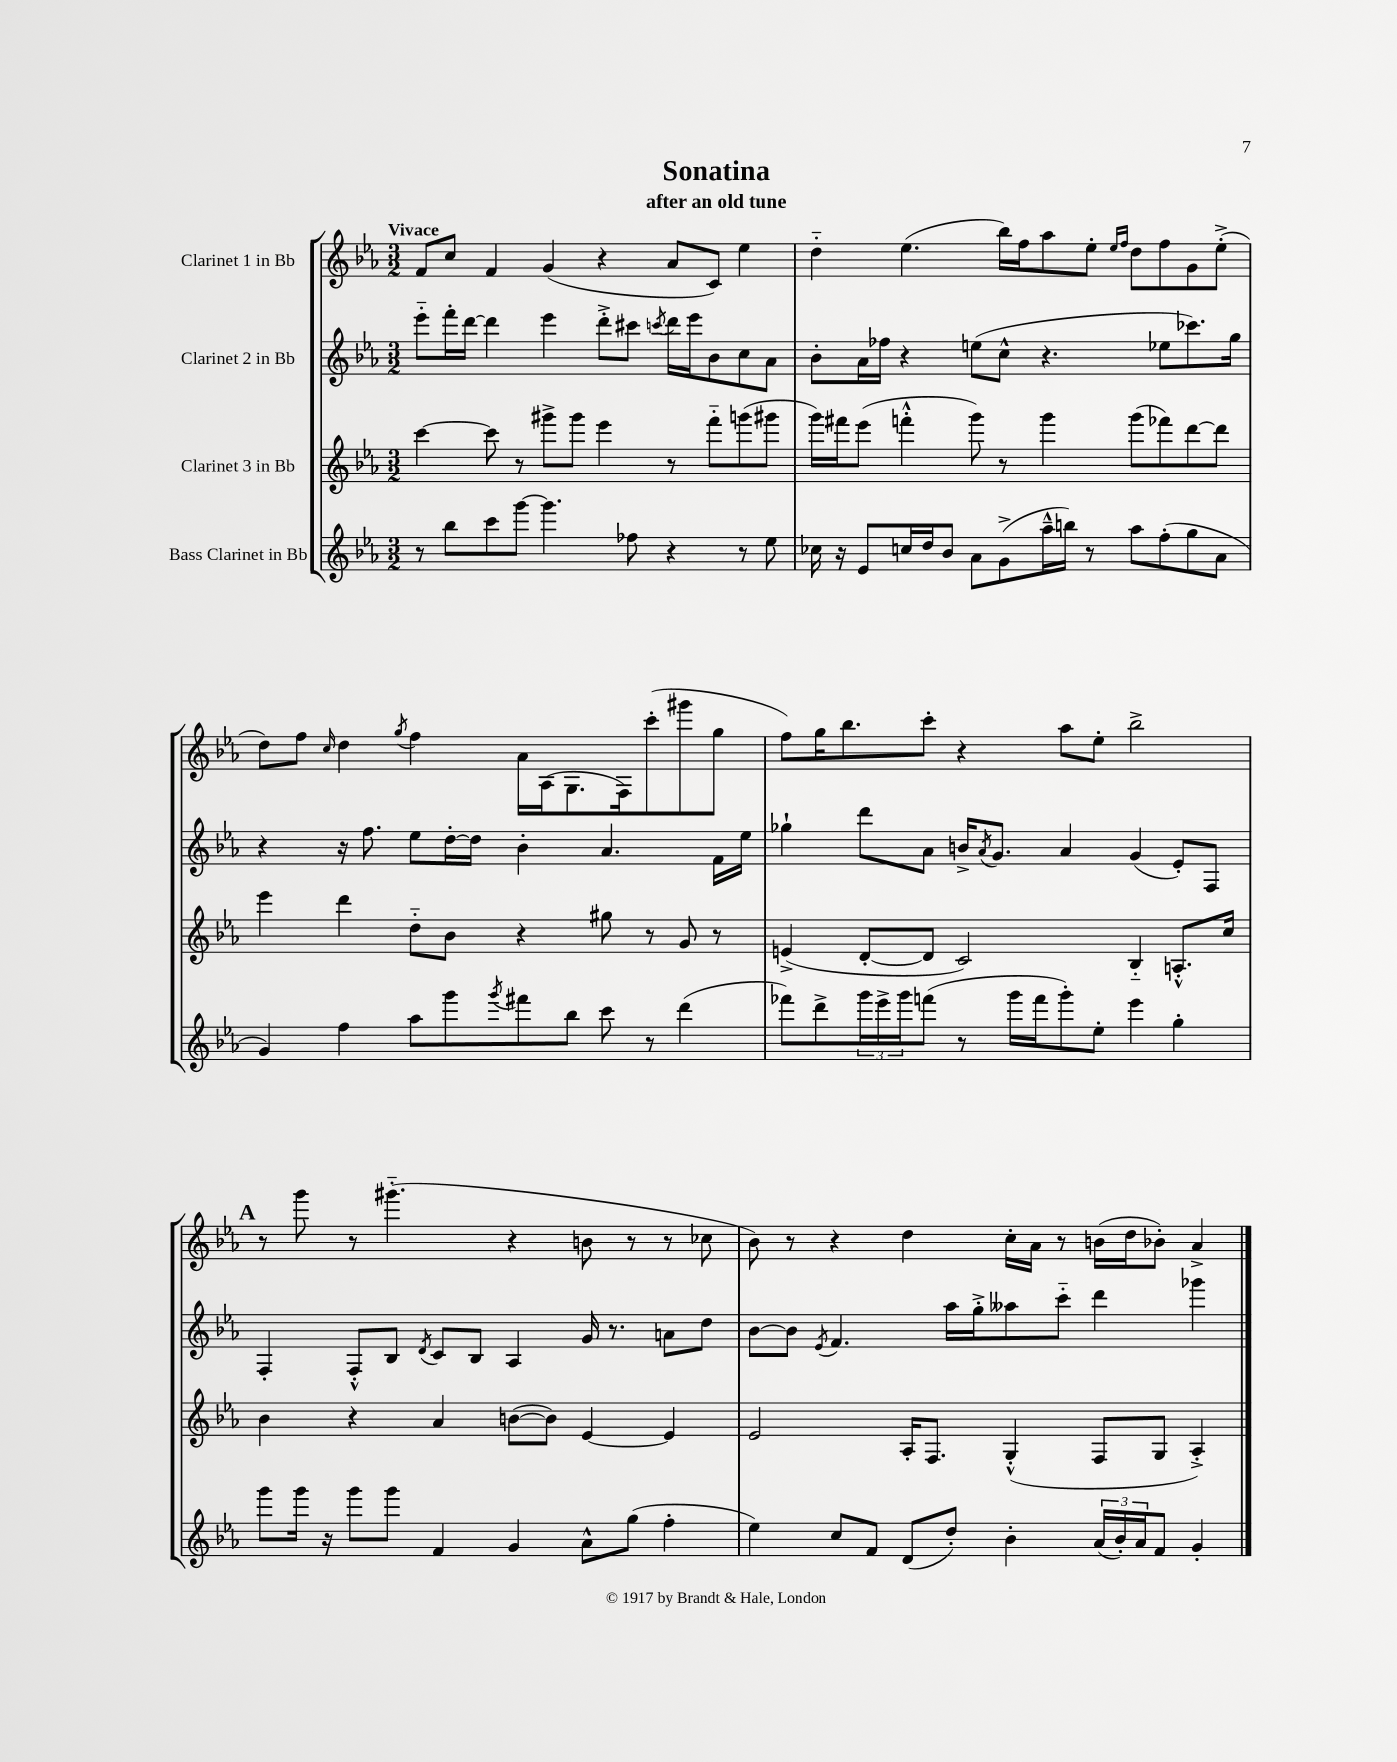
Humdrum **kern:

**kern	**kern	**kern	**kern
*staff4	*staff3	*staff2	*staff1
*clefG2	*clefG2	*clefG2	*clefG2
*k[b-e-a-]	*k[b-e-a-]	*k[b-e-a-]	*k[b-e-a-]
*M3/2	*M3/2	*M3/2	*M3/2
8r	[4ccc	8eee-'~	8f
8bb-	.	16fff'	8cc
.	.	[16ddd	.
8ccc	8ccc]	4ddd]	4f
[8ggg	8r	.	.
4.ggg]	8ggg#^	4eee-	(4g
.	8ggg#	.	.
.	4eee-	8ddd'^	4r
8ff-	.	8ccc#	.
.	.	8qccc	.
4r	8r	16ddd	8a-
.	.	16eee-	.
.	8fff'~	8b-	8c)
8r	(8ggg	8cc	4ee-
8ee-	8ggg#	8a-	.
=	=	=	=
16cc-	16ggg)	8b-'	4dd'~
16r	16fff#	.	.
8e-	(8eee-	16a-	.
.	.	16ff-	.
16cc	4fff'^^	4r	(4.ee-
16dd	.	.	.
8b-	.	.	.
8a-	8ggg)	(8ee	.
(8g^	8r	8cc^^	16bb-)
.	.	.	16ff
16aa-~^^	4ggg	4.r	8aa-
16bb)	.	.	.
8r	.	.	8ee-'
.	.	.	16qqee-
.	.	.	16qqff
8aa-	(8ggg	.	8dd
(8ff'	8fff-)	8ee-	8ff
8gg	[8ddd	8.ccc-)	8g
8a-	8ddd]	.	(8ee-'^
.	.	16gg	.
=	=	=	=
4g)	4eee-	4r	8dd)
.	.	.	8ff
.	.	.	16qqcc
4ff	4ddd	16r	4dd
.	.	8.ff	.
.	.	.	8qgg
8aa-	8dd'~	8ee-	4ff
8ggg	8b-	[16dd'	.
.	.	16dd]	.
8qggg	.	.	.
8fff#	4r	4b-'	16a-
.	.	.	(16A-
8bb-	.	.	8.G
8ccc	8gg#	4.a-	.
.	.	.	16F)
8r	8r	.	(8ccc'
(4ddd	8g	.	8ggg#
.	8r	16f	8gg
.	.	16ee-	.
=	=	=	=
8fff-)	(4e^	4gg-`	8ff)
8ddd^	.	.	16gg
.	.	.	8.bb-
24ggg	[8d'	8ddd	.
24eee-^	.	.	.
24ggg	.	.	.
(8fff	8d]	8a-	8ccc'
8r	2c)	16b^	4r
.	.	8qa-	.
.	.	8.g	.
16ggg	.	.	.
16fff	.	.	.
8ggg')	.	4a-	8aa-
8ee-'	.	.	8ee-'
4eee-	4B-'~	(4g	2bb-^
4gg'	8.A'^^	8e-')	.
.	.	8F	.
.	16cc	.	.
=	=	=	=
8ggg	4b-	4F'	8r
16ggg	.	.	8ggg
16r	.	.	.
8ggg	4r	8F'^^	8r
8ggg	.	8B-	(4.ggg#'~
.	.	8qd	.
4f	4a-	8c	.
.	.	8B-	.
4g	([8b	4A-	4r
.	8b])	.	.
8a-^^	[4e-	16g	8b
.	.	8.r	.
(8gg	.	.	8r
4ff'	4e-]	8a	8r
.	.	8dd	8cc-
=	=	=	=
4ee-)	2e-	[8b-	8b-)
.	.	8b-]	8r
.	.	8qe-	.
8cc	.	4.f	4r
8f	.	.	.
(8d	16A-'	.	4dd
.	8.F	.	.
8dd')	.	16aa-	.
.	.	16gg'^	.
4b-'	(4G'^^	8aa--	16cc'
.	.	.	16a-
.	.	8ccc'~	8r
(24a-	8F	4ddd	(16b
24b-')	.	.	.
.	.	.	16dd
24a-	.	.	.
8f	8G	.	8b-')
4g'	4A-'^)	4ggg-	4a-^
==	==	==	==
*-	*-	*-	*-
